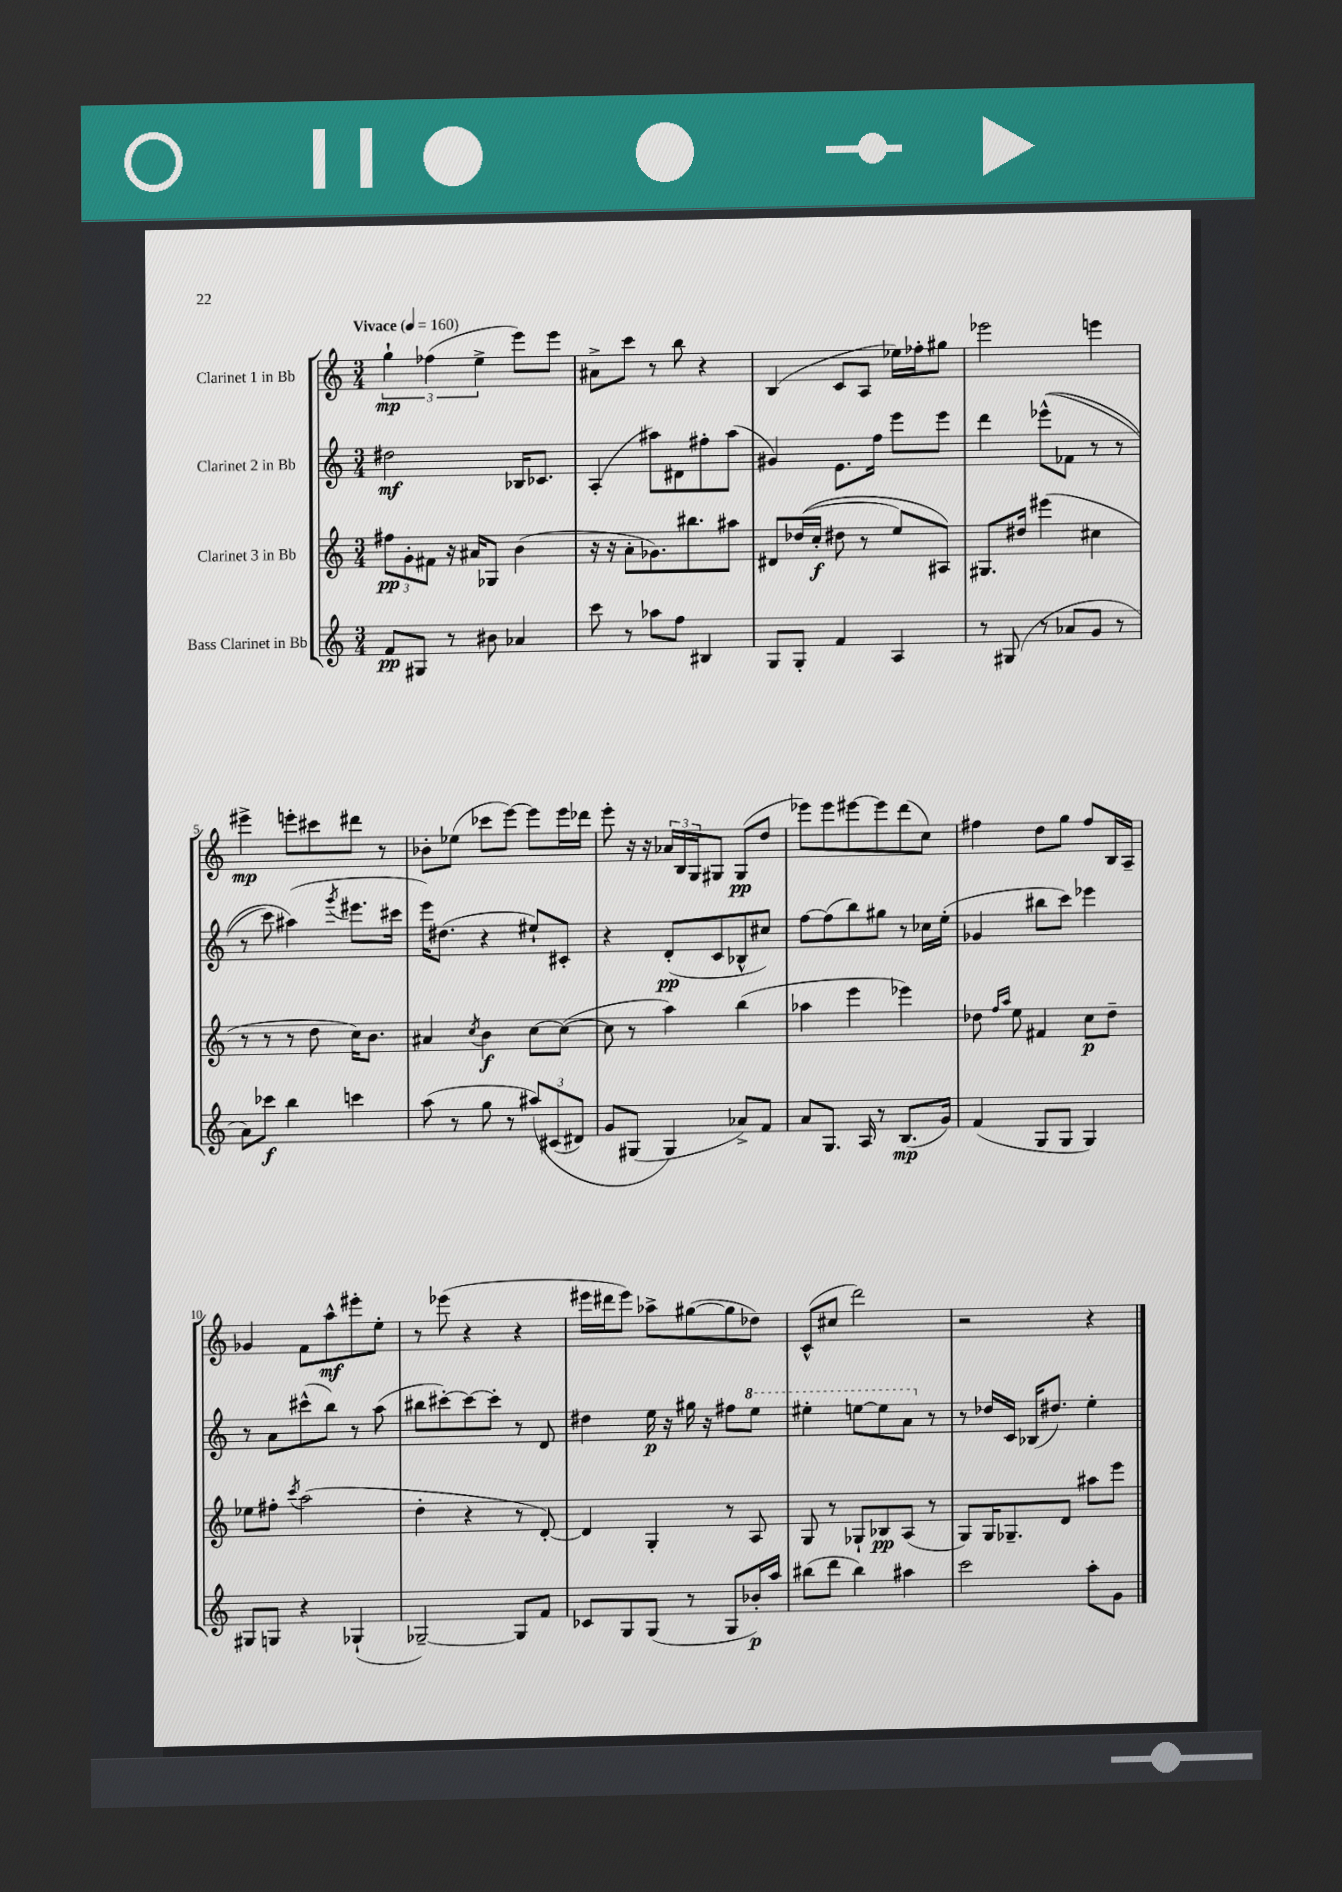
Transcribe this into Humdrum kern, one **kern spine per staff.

**kern	**dynam	**kern	**dynam	**kern	**dynam	**kern	**dynam
*part4	*part4	*part3	*part3	*part2	*part2	*part1	*part1
*staff4	*staff4	*staff3	*staff3	*staff2	*staff2	*staff1	*staff1
*I"Bass Clarinet in Bb	*	*I"Clarinet 3 in Bb	*	*I"Clarinet 2 in Bb	*	*I"Clarinet 1 in Bb	*
*clefG2	*	*clefG2	*	*clefG2	*	*clefG2	*
*k[]	*	*k[]	*	*k[]	*	*k[]	*
*M3/4	*	*M3/4	*	*M3/4	*	*M3/4	*
*MM160	*	*MM160	*	*MM160	*	*MM160	*
=1	=1	=1	=1	=1	=1	=1	=1
!	!	!	!	!	!	!LO:TX:a:B:t=Vivace	!
8f/L	pp	12ff#X\L	pp	2dd#X\	mf	6gg`\	mp
.	.	12g'\	.	.	.	.	.
8G#X/J	.	.	.	.	.	.	.
.	.	12f#X\J	.	.	.	(6ff-X\	.
8r	.	16r	.	.	.	.	.
.	.	16a#X/KL	.	.	.	.	.
.	.	.	.	.	.	6ee^\	.
8b#X\	.	8G-X/J	.	.	.	.	.
4a-X/	.	(4b\	.	16B-X/KL	.	8eee\L)	.
.	.	.	.	8.c-X/J	.	.	.
.	.	.	.	.	.	8eee\J	.
=2	=2	=2	=2	=2	=2	=2	=2
8ccc\	.	16r	.	(4A'/	.	8a#X^\L	.
.	.	16r	.	.	.	.	.
8r	.	8a'\L	.	.	.	8ccc\J	.
8aa-X\L	.	8.g-X\)	.	8aa#X\L)	.	8r	.
8ff\J	.	.	.	8d#X\	.	8bb\	.
.	.	8.bb#X\	.	.	.	.	.
4B#X/	.	.	.	8ff#X'\	.	4r	.
.	.	8aa#X\J	.	(8aa#\J	.	.	.
=3	=3	=3	=3	=3	=3	=3	=3
8G/L	.	8d#X/L	.	4g#X/)	.	(4B/	.
8G'/J	.	((16dd-X/L	.	.	.	.	.
.	.	16cc'/JJ	f	.	.	.	.
4f/	.	8dd#X\	.	8.e\L	.	8c/L	.
.	.	8r	.	.	.	8A/J	.
.	.	.	.	16ff\Jk	.	.	.
4A/	.	8ee/L)	.	8eee\L	.	16ee-X\LL)	.
.	.	.	.	.	.	16ff-X'\J	.
.	.	8A#X/J)	.	8eee\J	.	8gg#X\J	.
=4	=4	=4	=4	=4	=4	=4	=4
8r	.	8.G#X/L	.	4ddd\	.	2eee-X\	.
(8G#X/	.	.	.	.	.	.	.
.	.	16dd#X/Jk	.	.	.	.	.
8r	.	(4eee#X\	.	((8eee-X^^\L	.	.	.
8a-X/L	.	.	.	8f-X\J	.	.	.
8g/J	.	4cc#X\	.	8r	.	4eeen\	.
8r	.	.	.	8r	.	.	.
!!LO:LB:g=z
=5	=5	=5	=5	=5	=5	=5	=5
8a\L)	.	8r	.	8r	.	4eee#X^\	mp
8ccc-X\J	f	8r	.	8ccc\)	.	.	.
4bb\	.	8r	.	(4aa#X\)	.	8eeen'\L	.
.	.	8dd\	.	.	.	8ccc#X\	.
.	.	.	.	8qggg/	.	.	.
4cccn\	.	16cc\KL)	.	8.eee#X\L	.	8ddd#X\J	.
.	.	8.b\J	.	.	.	.	.
.	.	.	.	.	.	8r	.
.	.	.	.	16ccc#X\Jk	.	.	.
=6	=6	=6	=6	=6	=6	=6	=6
(8aa\	.	4a#X/	.	16eee\KL)	.	8b-X'\L	.
.	.	.	.	(8.dd#X\J	.	.	.
8r	.	.	.	.	.	(8ee-X\J	.
.	.	8qcc/	.	.	.	.	.
8gg\	.	4b\	f	4r	.	8ccc-X\L	.
8r	.	.	.	.	.	[8eee\J)	.
(12aa#X/L)	.	[8cc\L	.	8ee#X`/L)	.	8eee\L]	.
(12c#X/	.	.	.	.	.	.	.
.	.	(8cc\J_	.	8c#X'/J	.	16eee\L	.
12d#X/J)	.	.	.	.	.	.	.
.	.	.	.	.	.	16ddd-X\JJ	.
=7	=7	=7	=7	=7	=7	=7	=7
8g/L	.	8cc\]	.	4r	.	8eee'\	.
(8G#X/J	.	8r	.	.	.	16r	.
.	.	.	.	.	.	16r	.
4G#/)	.	4aa\)	.	(8d'/L	pp	24a-X/LL	.
.	.	.	.	.	.	24B/	.
.	.	.	.	.	.	24G/J	.
.	.	.	.	8c/	.	8G#X/J	.
8a-X^/L)	.	(4bb\	.	8B-X^^/	.	(8G#/L	pp
8f/J	.	.	.	8cc#X/J)	.	8dd/J	.
=8	=8	=8	=8	=8	=8	=8	=8
8a/L	.	4aa-X\	.	[8ff\L	.	8eee-X\L)	.
8.G/J	.	.	.	(8ff\]	.	8eee-\	.
.	.	4eee\	.	8bb\)	.	[8eee#X\	.
16A/	.	.	.	.	.	.	.
8r	.	.	.	8gg#X\J	.	8eee#\]	.
(8.B/L	mp	4eee-X\)	.	8r	.	(8ddd\	.
.	.	.	.	16cc-X\LL	.	8cc\J)	.
16g/Jk)	.	.	.	(16ee'\JJ	.	.	.
=9	=9	=9	=9	=9	=9	=9	=9
(4f/	.	8dd-X\	.	4g-X/	.	4ff#X\	.
.	.	16qqff/LL	.	.	.	.	.
.	.	16qqaa/JJ	.	.	.	.	.
.	.	8ee\	.	.	.	.	.
8G/L	.	4f#X/	.	8bb#X\L	.	8dd\L	.
8G/J	.	.	.	8ccc\J)	.	8gg\J	.
4G/)	.	8cc\L	p	4eee-X\	.	8ff#/L	.
.	.	8dd-~\J	.	.	.	16B/L	.
.	.	.	.	.	.	16A~/JJ	.
!!LO:LB:g=z
=10	=10	=10	=10	=10	=10	=10	=10
8G#X/L	.	8ee-X\L	.	8r	.	4g-X/	.
8Gn/J	.	8ff#X'\J	.	8a\L	.	.	.
.	.	8qccc/	.	.	.	.	.
4r	.	(2aa\	.	(8ccc#X^^\	.	8f\L	.
.	.	.	.	8bb\J)	.	8aa^^\	mf
(4G-X`/	.	.	.	8r	.	8eee#X'\	.
.	.	.	.	(8aa\	.	8ee'\J	.
=11	=11	=11	=11	=11	=11	=11	=11
[2G-X~/)	.	4dd'\	.	8bb#X\L	.	8r	.
.	.	.	.	[8ccc#X'\)	.	(8eee-X\	.
.	.	4r	.	8ccc#\_	.	4r	.
.	.	.	.	8ccc#'\J]	.	.	.
8G-/L]	.	8r	.	8r	.	4r	.
8f/J	.	[8d'/)	.	8d/	.	.	.
=12	=12	=12	=12	=12	=12	=12	=12
8c-X/L	.	4d/]	.	4dd#X\	.	16eee#X\LL	.
.	.	.	.	.	.	16ddd#X\J	.
8G/	.	.	.	.	.	8eee#\J)	.
(8G/J	.	4G'/	.	16ee\	p	8aa-X^\L	.
.	.	.	.	16r	.	.	.
8r	.	.	.	16gg#X\	.	([8gg#X\	.
.	.	.	.	16r	.	.	.
8G/L	.	8r	.	8ff#X\L	.	8gg#\]	.
*	*	*	*	*8va	*	*	*
16b-X'/L)	p	8A/	.	8eee\J	.	8dd-X\J)	.
16aa/JJ	.	.	.	.	.	.	.
=13	=13	=13	=13	=13	=13	=13	=13
(8bb#X\L	.	8G/	.	4eee#X'\	.	(8c^^/L	.
8ddd\J	.	8r	.	.	.	8cc#X/J	.
4bb#\)	.	8G-X`/L	.	[8eeen\L	.	2ddd\)	.
.	.	8B-X/	pp	8eee\]	.	.	.
4aa#X\	.	(8A/J	.	8aa\J	.	.	.
*	*	*	*	*X8va	*	*	*
.	.	8r	.	8r	.	.	.
=14	=14	=14	=14	=14	=14	=14	=14
2ccc\	.	8G/L)	.	8r	.	2r	.
.	.	16G/K	.	16dd-X/LL	.	.	.
.	.	8.G-X~/	.	16c/JJ	.	.	.
.	.	.	.	(16B-X/KL	.	.	.
.	.	.	.	8.dd#X/J)	.	.	.
.	.	8d/J	.	.	.	.	.
8aa'\L	.	8aa#X\L	.	4ee'\	.	4r	.
8g\J	.	8eee\J	.	.	.	.	.
==	==	==	==	==	==	==	==
*-	*-	*-	*-	*-	*-	*-	*-
